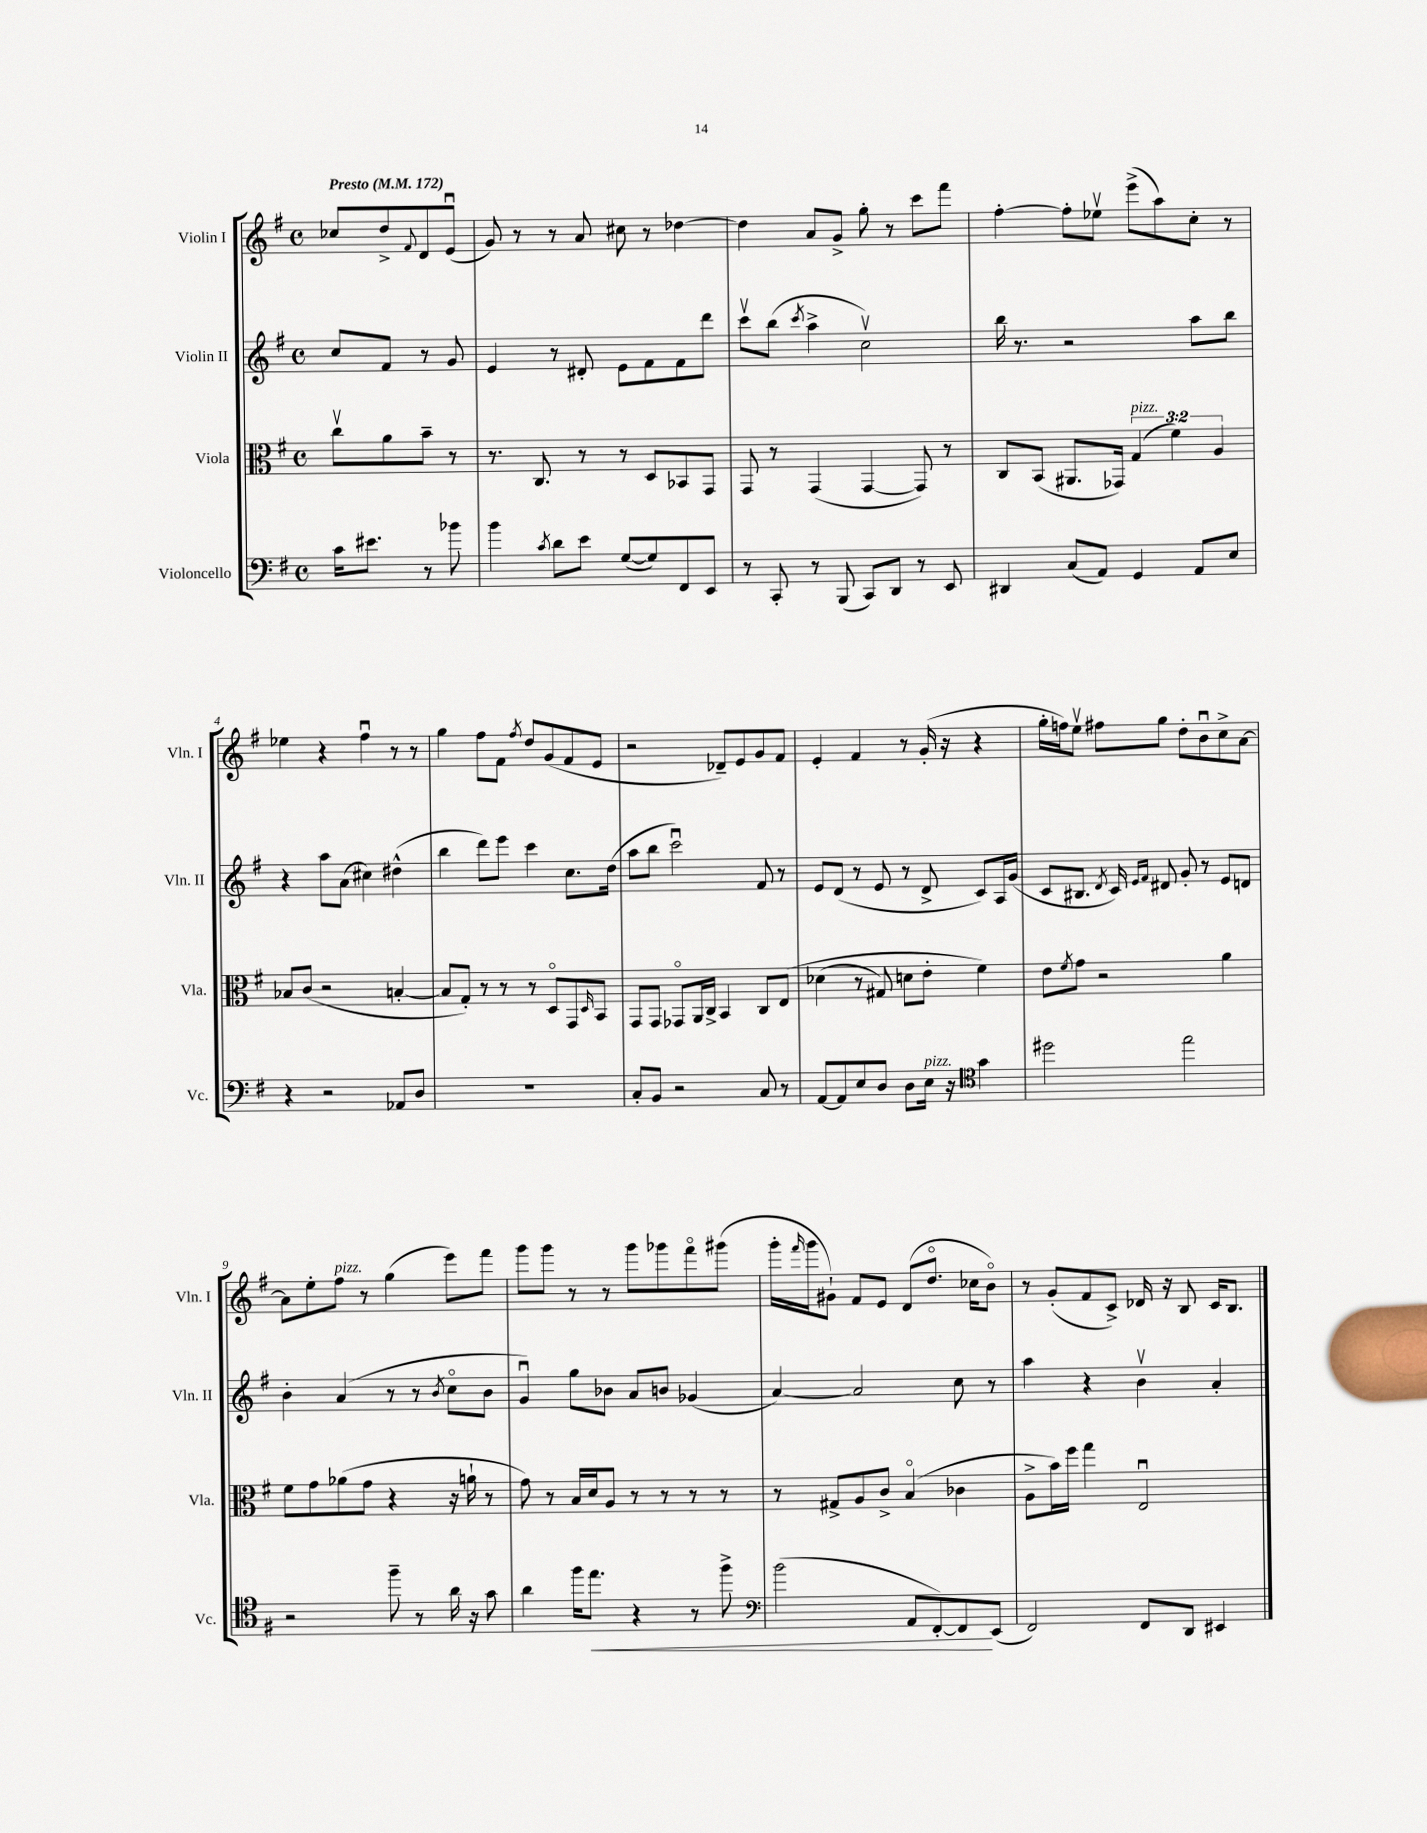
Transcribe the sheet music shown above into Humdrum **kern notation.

**kern	**kern	**kern	**kern
*staff4	*staff3	*staff2	*staff1
*clefF4	*clefC3	*clefG2	*clefG2
*k[f#]	*k[f#]	*k[f#]	*k[f#]
*M4/4	*M4/4	*M4/4	*M4/4
*met(c)	*met(c)	*met(c)	*met(c)
*MM172	*MM172	*MM172	*MM172
16c	8ccv	8cc	8cc-
8.e#	.	.	.
.	8a	8f#	8dd^
.	.	.	8qqf#
8r	8b~	8r	8d
8b-	8r	8g	(8eu
=	=	=	=
4b	8.r	4e	8g)
.	.	.	8r
.	8.C	.	.
8qc	.	.	.
8d	.	8r	8r
8e	8r	8d#'	8a
([8G	8r	8e	8cc#
8G])	8D	8f#	8r
8FF#	8BB-	8f#	[4dd-
8EE	8GG	8ddd	.
=	=	=	=
8r	8GG	8cccv	4dd-]
8CC'	8r	(8bb	.
.	.	8qccc	.
8r	(4GG	4aa^	8a
(8BBB	.	.	8g^
8CC)	[4GG	2ccv)	8gg'
8DD	.	.	8r
8r	8GG])	.	8ccc
8EE	8r	.	8fff#
=	=	=	=
4DD#	8C	16bb	[4ff#'
.	.	8.r	.
.	(8BB	.	.
(8C	8.AA#	2r	8ff#']
8AA)	.	.	8ee-v
.	16GG-)	.	.
4GG	(6G	.	(8eee^
.	.	.	8aa)
.	6f#)	.	.
8AA	.	8aa	8cc'
.	6A	.	.
8E	.	8bb	8r
=	=	=	=
4r	8B-	4r	4ee-
.	(8c	.	.
2r	2r	8aa	4r
.	.	(8a	.
.	.	4cc#)	4ff#u
8AA-	[4B'	(4dd#^^	8r
8D	.	.	8r
=	=	=	=
1r	8B]	4bb	4gg
.	8G')	.	.
.	8r	8ddd)	8ff#
.	8r	8eee	8f#
.	.	.	8qff#
.	8r	4ccc	8dd
.	8Do	.	(8g
.	8GG	8.cc	8f#
.	16qqD	.	.
.	8BB	.	8e
.	.	(16dd	.
=	=	=	=
8C'	8GG	8aa	2r
8BB	8GG	8bb	.
2r	8GG-o	2cccu)	.
.	16AA	.	.
.	16C^	.	.
.	4BB	.	8d-~)
.	.	.	8e
8C	8C	8f#	8g
8r	&(8E	8r	8f#
=	=	=	=
[8AA	(4d-	8e	4e'
8AA]	.	(8d	.
8E	8r	8r	4f#
8D	8G#)	8e	.
8D	8d	8r	8r
16E	8e'	8d^	(16g'
16r	.	.	16r
*clefC4	*	*	*
4g	4f#&)	8c)	4r
.	.	16A	.
.	.	(16g	.
=	=	=	=
2dd#	8e	8c	16gg'
.	.	.	16ff)
.	8qf#	.	.
.	8g	8.B#	8eev
.	2r	.	8ff#
.	.	8qd	.
.	.	16c)	.
.	.	16qqe	.
.	.	16qqf#	.
.	.	8d#	8gg
2ee	.	8g'	8dd'
.	.	8r	8bu
.	4a	8e	8cc^
.	.	8d	[8a
=	=	=	=
2r	8f#	4b'	8a]
.	8g	.	8ee'
.	(8a-	(4a	8ff#
.	8g	.	8r
8ff#~	4r	8r	(4gg
8r	.	8r	.
.	.	8qb	.
16a	16r	8cco	8eee)
16r	16a`	.	.
8g	8r	8b	8fff#
=	=	=	=
4a	8g)	4gu)	8ggg
.	8r	.	8ggg
16ff#	16B	8gg	8r
8.ee	16d	.	.
.	8A	8b-	8r
4r	8r	8a	8ggg
.	8r	8b	8ggg-
8r	8r	(4g-	8fff#o
8ff#^	8r	.	(8ggg#
=	=	=	=
*clefF4	*	*	*
(2b	8r	[4a)	16ggg'
.	.	.	16qqfff#
.	.	.	16ggg
.	8G#^	.	8g#`)
.	8A	2a]	8f#
.	8c^	.	8e
8AA	(4Bo	.	(8d
[8FF#')	.	.	8.ddo
8FF#]	4c-	8cc	.
.	.	.	16cc-
(8EE	.	8r	8bo)
=	=	=	=
2FF#)	8A^	4aa	8r
.	16b)	.	(8g'
.	16ff#	.	.
.	4gg	4r	8f#
.	.	.	8c^)
8FF#	2Eu	4bv	16d-
.	.	.	16r
8DD	.	.	8B
4EE#	.	4a'	16c
.	.	.	8.B
==	==	==	==
*-	*-	*-	*-
